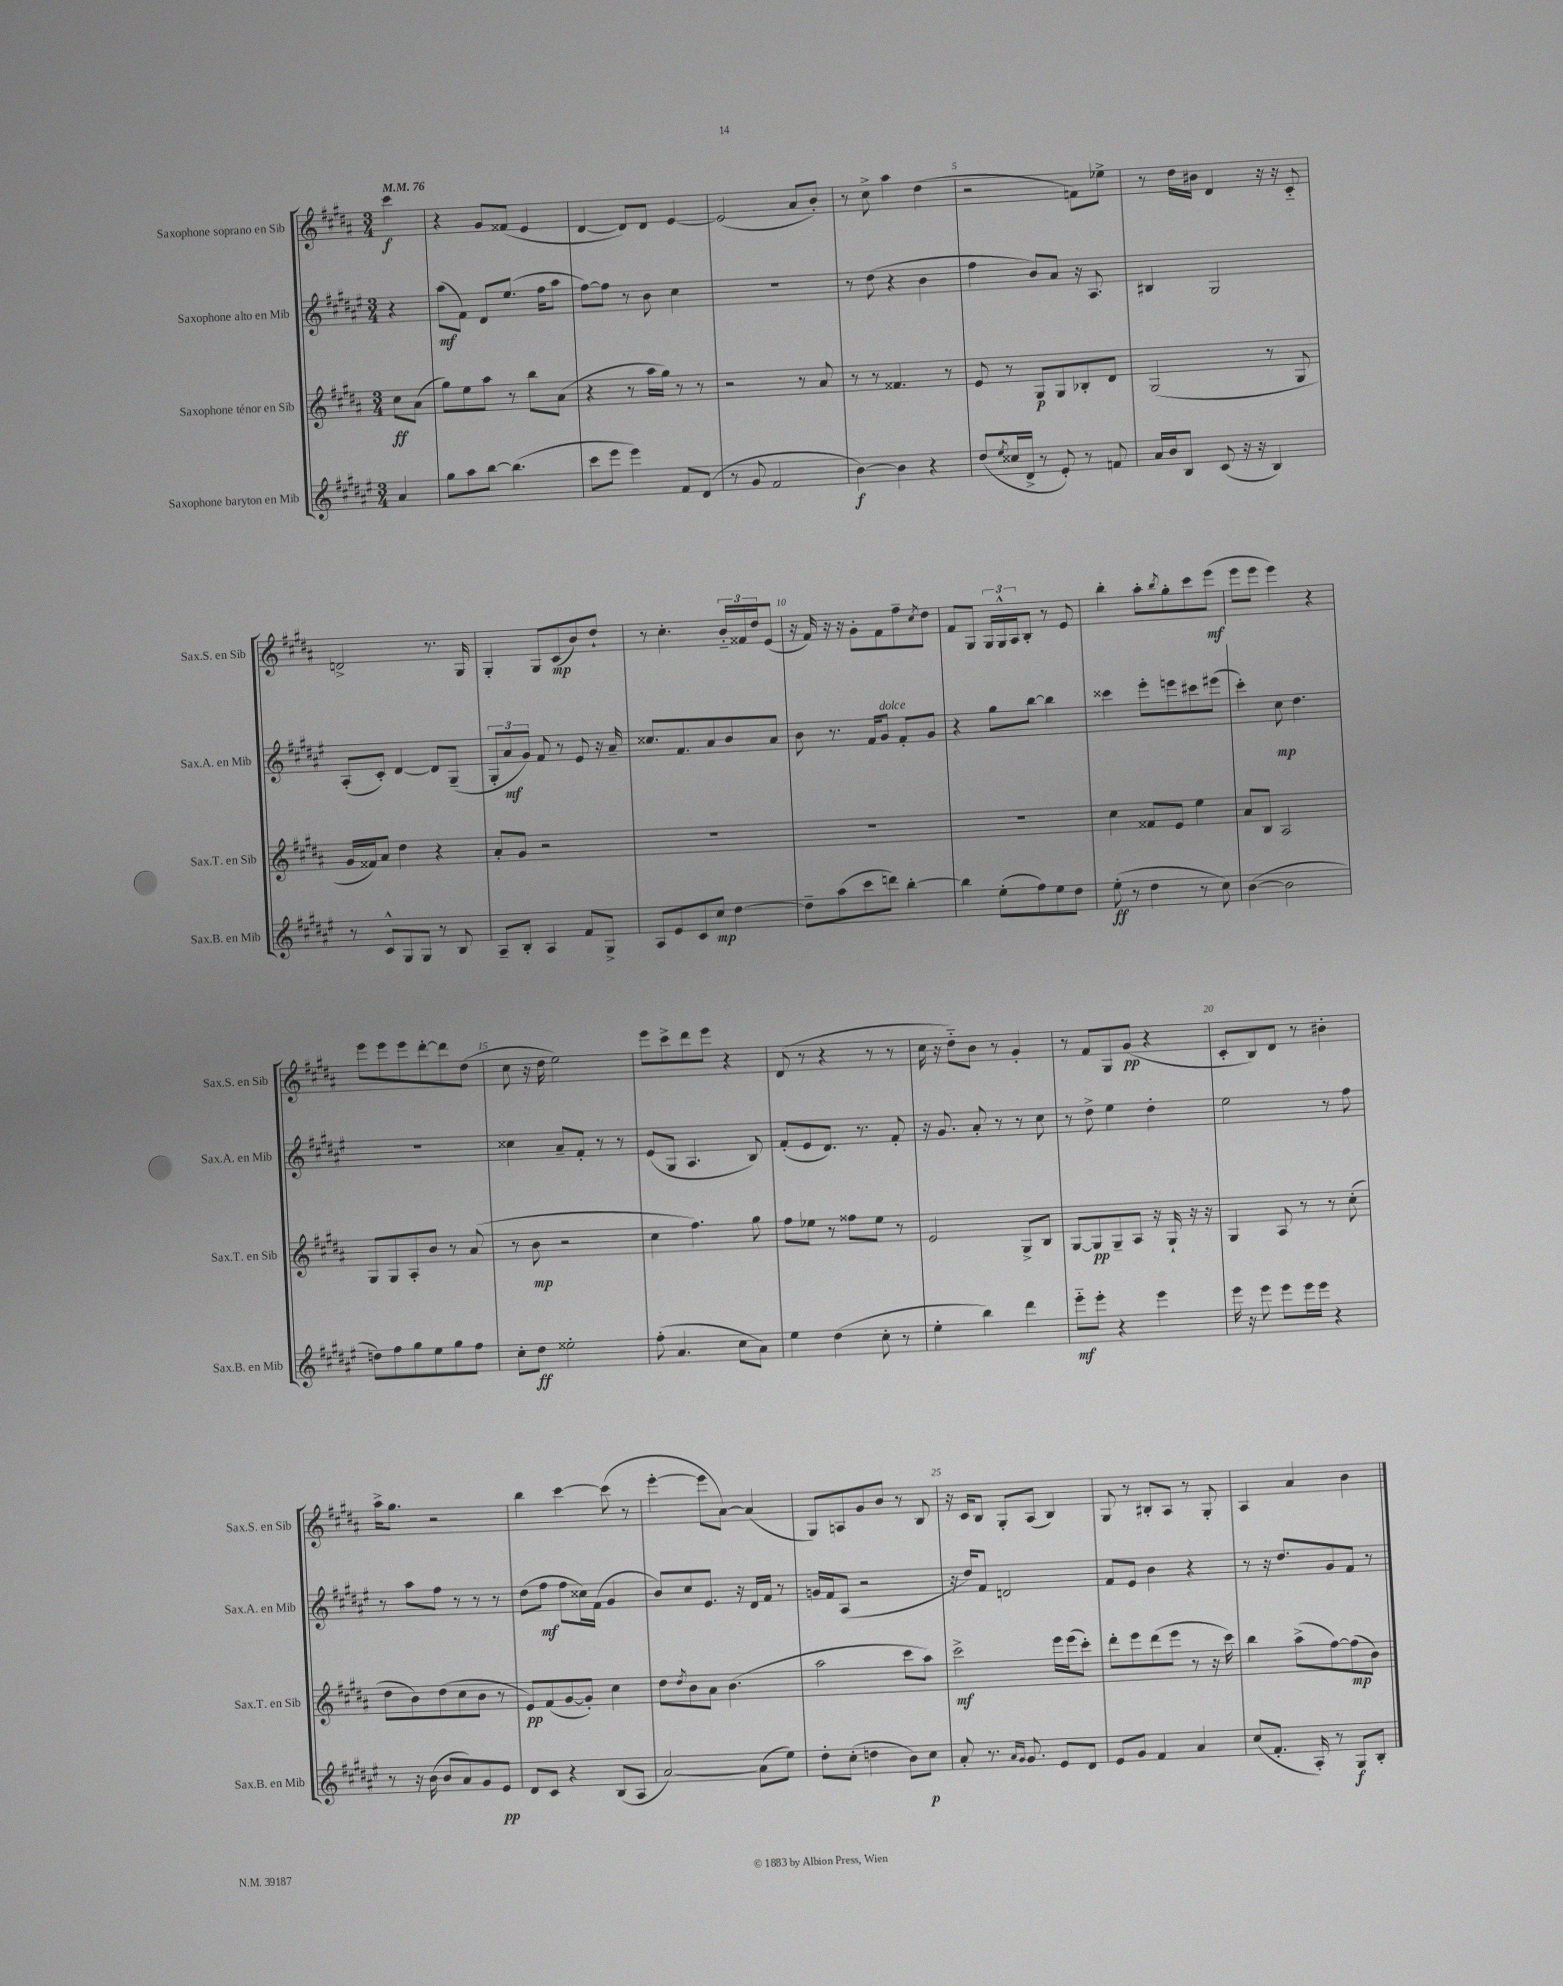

**kern	**kern	**kern	**kern
*staff4	*staff3	*staff2	*staff1
*clefG2	*clefG2	*clefG2	*clefG2
*k[f#c#g#d#a#e#]	*k[f#c#g#d#a#]	*k[f#c#g#d#a#e#]	*k[f#c#g#d#a#]
*M3/4	*M3/4	*M3/4	*M3/4
*MM76	*MM76	*MM76	*MM76
4a#	8cc#	4r	4ccc#
.	(8a#	.	.
=	=	=	=
8gg#	8gg#)	(8aa#	4r
8aa#	8ee	8f#)	.
[8bb	8aa#	8d#	8g#
(4.bb]	8r	(8.ee#	(8f##
.	8bb	.	4e
.	.	16ff#	.
.	(8a#	8aa#	.
=	=	=	=
8ccc#	4r	[8ff#)	[4d#
8eee#	.	8ff#]	.
4eee#)	8r	8r	8d#])
.	16aa#	8b	8d#
.	16gg#)	.	.
8f#	8r	4cc#	[4e
(8d#	8r	.	.
=	=	=	=
8r	2r	2.r	(2e]
8g#	.	.	.
2f#	.	.	.
.	8r	.	8a#
.	8a#	.	8b')
=	=	=	=
[4b)	8r	8r	8r
.	8r	(8dd#	8cc#^
4b]	4.f##	4r	4aa#
4r	.	4b	(4dd#
.	8r	.	.
=	=	=	=
(8dd#	8e	4ff#	2r
8qee#	.	.	.
16cc##	8r	.	.
16d#^	.	.	.
8r	8G#	8b)	.
8e#')	8G#	8a#	.
8r	8B-'	16r	8f)
.	.	8.A#	.
8f	8d#	.	8ee-^
=	=	=	=
16a#	(2G#	4B#	8r
16b	.	.	.
8B	.	.	16dd#
.	.	.	16b#
(8c#	.	2G#	4d#
16r	.	.	.
16r	.	.	.
4B)	8r	.	16r
.	.	.	16r
.	8G#	.	8c#'~
=	=	=	=
8r	16g#	(8A#'	2d^
.	16f##)	.	.
8c#^^	8a#	8c#')	.
8G#	4dd#	[4d#	.
8G#	.	.	.
8r	4r	8d#]	8.r
8B	.	(8G#~	.
.	.	.	16G#
=	=	=	=
8A#~	8a#'	12G#'	4G#'
.	.	12a#	.
8B'	8g#	.	.
.	.	12g#)	.
4A#	2r	8f#	8G#
.	.	8r	(8c#
8f#	.	8e#	8b)
8G#^	.	16r	8dd#`
.	.	16a#~	.
=	=	=	=
8A#	2.r	8.cc##	8r
8e#	.	.	4.cc#'
.	.	8.f#	.
8c#	.	.	.
8cc#	.	8a#	.
[4dd#	.	8b	24b'~
.	.	.	24f##
.	.	.	24dd#
.	.	8a#	(8e
=	=	=	=
8dd#~]	2.r	8b	16r
.	.	.	16f#)
(8aa#	.	8.r	16r
.	.	.	16r
8ccc#	.	.	8g#'
.	.	16f#	.
8ddd)	.	8g#	8f#
[4bb'	.	8f#'	8ff#~
.	.	.	8qcc#
.	.	8g#	8dd#
=	=	=	=
4bb]	2.r	4r	8f#
.	.	.	8G#
(8ee#'	.	8gg#	24G#
.	.	.	24G#^^
.	.	.	24A#
8ff#)	.	[8bb	8B'
8ee#	.	4bb]	8r
8dd#	.	.	8e
=	=	=	=
(8ee#'	4cc#	4ccc##	4bb'
8r	.	.	.
4dd#	8f##	8eee#'	8aa#'
.	.	.	8qbb
.	8e	8eee	8gg#'
8r	4ee	8ccc#	8ccc#
8cc#)	.	(8eee#	(8eee
=	=	=	=
([4b	8a#	4ccc#')	8eee
.	8B	.	8eee
2b]	2A#	8cc#	4eee)
.	.	4.dd#	.
.	.	.	4r
=	=	=	=
8dd)	8G#	2.r	8eee
8ff#	8G#	.	8eee
8gg#	8A#'	.	8eee
8ee#	8b	.	[8ddd#'
8gg#	8r	.	8ddd#]
8ff#	(8a#	.	(8dd#
=	=	=	=
8cc#'	8r	4cc##	8cc#
8dd#	8b	.	16r
.	.	.	16dd#
2ee##'	2r	8a#~	2ee)
.	.	8f#'	.
.	.	8r	.
.	.	8r	.
=	=	=	=
(8ff#'	4cc#	(8e#	8eee
4.a#	.	8G#	8ccc#^
.	4.ff#)	4.A#	8ddd#
.	.	.	8eee
8cc#	.	.	4r
8a#)	8gg#	8B)	.
=	=	=	=
4ee#	8ff#	(8f#'	(8d#
.	8ee-	8e#	8r
(4dd#	8r	8.d#)	4r
.	8ff##	.	.
.	.	8.r	.
8cc#'	8ee-	.	8r
8r	8r	8f#'	8r
=	=	=	=
4ee#'	2e	16r	16cc#
.	.	8.g#	16r
.	.	.	8dd#'~)
4bb)	.	8a#'	8b
.	.	8r	8r
4ddd#	8G#^	8r	4g#'
.	8B	8cc#	.
=	=	=	=
8eee#'~	[8G#	8r	8r
8eee#'	8G#]	8dd#^	8f#
4r	8G#~	4ee#	8G#
.	8A#	.	(8g#
4eee#	16r	4dd#'	4r
.	16G#`	.	.
.	16r	.	.
.	16r	.	.
=	=	=	=
16eee#	4G#	2ee#	8c#'
16r	.	.	.
8eee#	.	.	8B)
8eee#	8A#	.	8d#
16eee#	8r	.	8r
16eee#	.	.	.
4r	8r	8r	4b#'
.	(8cc#'	8ff#	.
=	=	=	=
8r	8dd#	8r	16aa#^
.	.	.	8.gg#
16r	8b)	8aa#	.
(16b	.	.	.
8b	(8dd#	8ff#	2r
8a#)	8cc#	8r	.
8g#	8b	8r	.
8e#	8r	8r	.
=	=	=	=
8d#	8e)	(8dd#	4bb
8c#	(8f#	8ff#	.
4r	[8g#	8ff#	[4ccc#
.	8g#'])	16cc##)	.
.	.	(16f#	.
(8B	4cc#	4g#	(8ccc#]
8A#	.	.	8r
=	=	=	=
[2a#)	8dd#	8b)	[4eee'
.	8qdd#	.	.
.	8b	8cc#	.
.	8a#	8.e#	8eee]
.	(4.b	.	[8a#)
.	.	16r	.
(8a#]	.	16d#	(4a#]
.	.	16f#	.
8ee#)	.	8r	.
=	=	=	=
8dd#'	2aa#	16g	8G#)
.	.	16f#	.
(8cc#'	.	(8A#	8A
4dd	.	2r	8g#
.	.	.	8b
8b)	8ccc#	.	8r
8cc#	8aa#)	.	8B
=	=	=	=
8a#'	2ccc#^	16r	16r
.	.	16dd#)	16c#
8.r	.	8f#	8B
.	.	2d	8G#'
16qqa#	.	.	.
16qqg#	.	.	.
8.g#	.	.	.
.	.	.	(8A#
8e#	16eee	.	4B)
.	(16eee	.	.
8d#	8ccc#')	.	.
=	=	=	=
8e#	8ddd#'	8f#	8G#
8g#	8eee	8e#	8r
4f#	(8ddd#	4b	8B#'
.	8eee	.	8A#
4a#	8r	4r	8r
.	16r	.	8G#'
.	16ccc#)	.	.
=	=	=	=
(8cc#	4bb	8r	4A#
8.f#'	.	16r	.
.	.	8.dd#	.
.	(8aa#^	.	4a#
16A#')	.	.	.
8r	[8ff#)	8g#	.
8G#	(8ff#]	8f#	4b
8B'	8b)	8r	.
==	==	==	==
*-	*-	*-	*-
